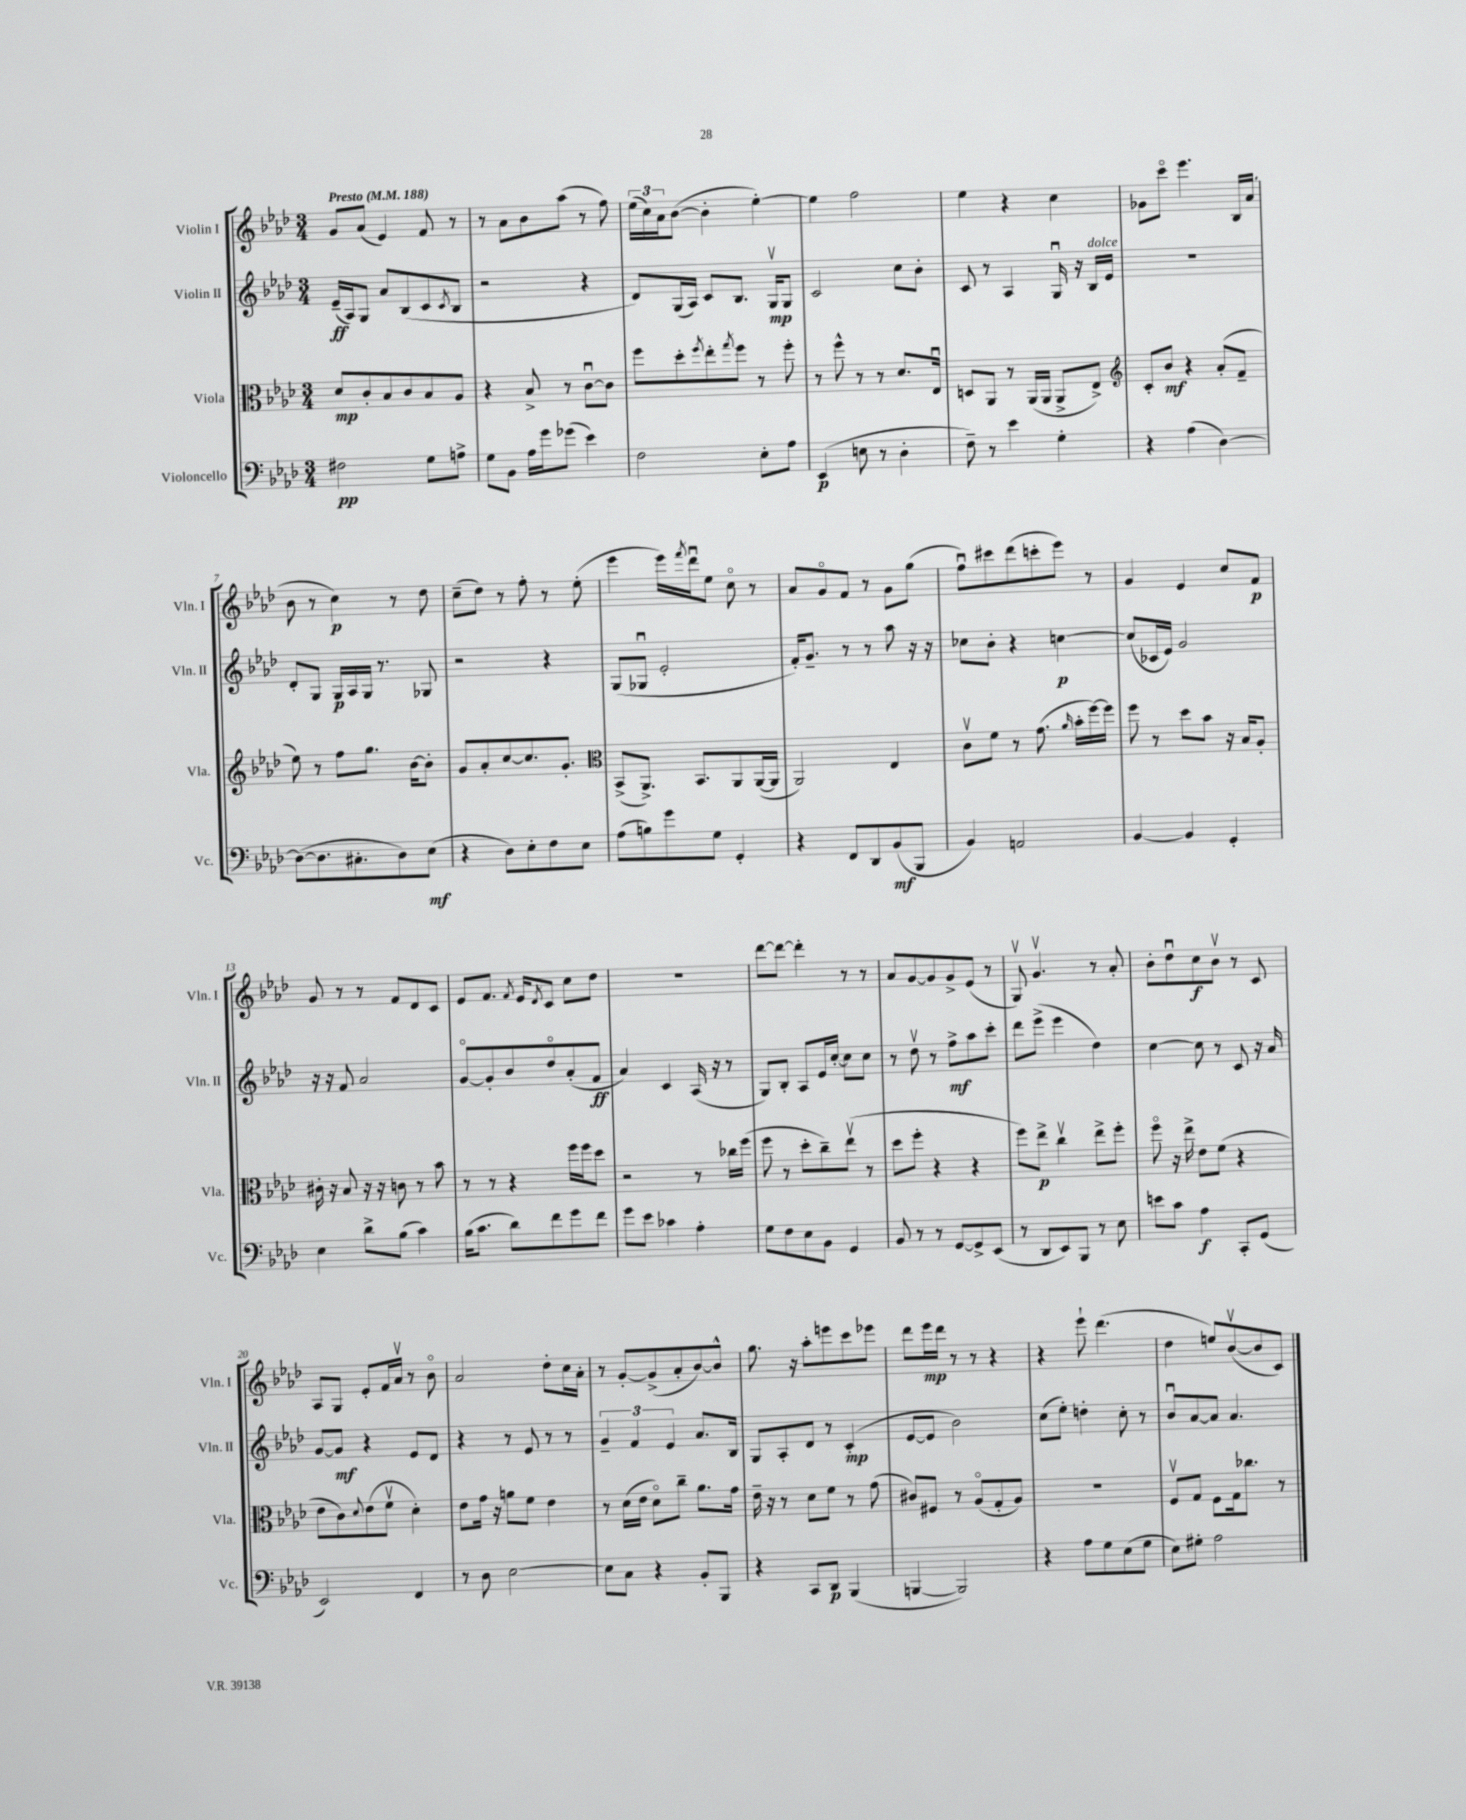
<<
\new StaffGroup <<
\new Staff = "s0" \with { instrumentName = "Violin I" shortInstrumentName = "Vln. I" } {
    \clef treble \key aes \major \numericTimeSignature \time 3/4 \tempo "Presto" 4 = 188
    g'8 aes'8( ees'4) f'8 r8 |
    r8 aes'8 bes'8 aes''8( r8 f''8) |
    \tuplet 3/2 { ees''16( c''16) aes'16 } bes'8~( bes'4-. ees''4~-.) |
    ees''4 f''2 |
    ees''4 r4 c''4 |
    ges'8 c'''8\flageolet ees'''4. bes16 aes'16( |
    bes'8 r8 c''4\p) r8 des''8 |
    c''8--( des''8) r8 f''8-. r8 ees''8-.( |
    ees'''4 ees'''16) \acciaccatura { f'''8 } des'''16\downbow ees''8 c''8\flageolet r8 |
    aes'8 g'8\flageolet f'8 r8 g'8 g''8( |
    f''8\downbow) cis'''8 des'''8( c'''8-. ees'''8) r8 |
    g'4 ees'4 c''8 f'8\p |
    g'8 r8 r8 f'8 des'8 c'8 |
    ees'8 f'8. \acciaccatura { f'8 } ees'16 \acciaccatura { des'8 } c'8 c''8 des''8 |
    R2. |
    des'''8~ des'''8~ des'''4-. r8 r8 |
    aes'8 g'8~ g'8 g'8-> ees'8( r8 |
    g8\upbow) g'4.\upbow r8 aes'8-. |
    bes'8-. des''8\downbow c''8\f bes'8\upbow r8 c'8 |
    aes8 g8 ees'8-. f'16 aes'16\upbow r8 bes'8\flageolet |
    aes'2 des''8-. c''16 aes'16-. |
    r8 g'8~-. g'8->( aes'8-. bes'8~) bes'8-^ |
    g''8. r16 aes''8-. e'''8 c'''8 ees'''8 |
    des'''8 ees'''16\mp des'''16 r8 r8 r4 |
    r4 ees'''8-! des'''4.( |
    des''4 e''8) bes'8~\upbow( bes'8 c'8) \bar "|." |
}
\new Staff = "s1" \with { instrumentName = "Violin II" shortInstrumentName = "Vln. II" } {
    \clef treble \key aes \major \numericTimeSignature \time 3/4
    ees'16--\ff( aes16) g8 aes'8 bes8( c'8 \acciaccatura { c'8 } bes8 |
    r2 r4 |
    des'8) g16( aes16) c'8 bes8. g16\upbow\mp g8 |
    c'2 c''8 bes'8-. |
    c'8 r8 aes4 g16\downbow r16 bes16^\markup { \italic "dolce" } ees'16 |
    R2. |
    des'8-. g8 g16\p aes16 g16 r8. ges8 |
    r2 r4 |
    g8( ges8\downbow ees'2-. |
    f'16-.) g'8.-- r8 r8 aes''8 r16 r16 |
    ces''8 bes'8-. r4 c''4~\p |
    c''8( ces'16 ees'16) g'2 |
    r16 r16 f'8 aes'2 |
    g'8~\flageolet g'8-. bes'8 des''8\flageolet aes'8-.( f'8\ff |
    aes'4) c'4 aes16( r16 r8 |
    g8) bes8-. aes8 ees'16 c''16~-. c''8 c''8 |
    r8 des''8\upbow r8 f''8->\mf aes''8 c'''8-. |
    des'''8 ees'''8->( ees'''4 des''4) |
    c''4~ c''8 r8 c'8 r16 aes'16 |
    g'8~ g'8\mf r4 ees'8 des'8 |
    r4 r8 ees'8 r8 r8 |
    \tuplet 3/2 { g'4-- f'4 ees'4 } aes'8. bes16 |
    g8 aes8-. des'8 r8 c'4-.\mp( |
    ees'8~ ees'8 bes'2) |
    c''8( ees''8-.) d''4-. c''8-. r8 |
    bes'8\downbow aes'8~ aes'8 aes'4. \bar "|." |
}
\new Staff = "s2" \with { instrumentName = "Viola" shortInstrumentName = "Vla." } {
    \clef alto \key aes \major \numericTimeSignature \time 3/4
    des'8\mp c'8-. bes8 c'8 bes8 aes8 |
    r4 bes8-> r8 c'8~\downbow c'8 |
    f''8 des''8-. \acciaccatura { f''8 } ees''8-. \acciaccatura { g''8 } f''8 r8 f''8-. |
    r8 f''8-^ r8 r8 des'8. ees16\downbow |
    d8 aes,8 r8 aes,16( aes,16 aes,8-> ees8->) |
    \clef treble c'8-. bes'8\mf r4 aes'8-.( f'8-- |
    ees''8) r8 f''8 g''8. bes'16~ bes'8-. |
    g'8 aes'8-. c''8~ c''8. g'8.-. |
    \clef alto bes,8->( aes,8.->) bes,8. aes,8 aes,16~( aes,16 |
    aes,2) ees4 |
    c'8\upbow f'8 r8 g'8.( \grace { aes'16 } bes'16-. f''16~) f''16 |
    f''8 r8 des''8 bes'8 r16 bes16 aes8-. |
    cis'16-. r16 bes8 r16 r16 c'8 r8 bes'8 |
    r8 r8 r4 f''16 f''16 des''8 |
    r2 r8 ces''16 f''16( |
    f''8 r8 des''8-. c''8--) ees''8\upbow( r8 |
    des''8 f''8-. r4 r4 |
    f''8) ees''8->\p c''4\upbow ees''8-> f''8-. |
    f''8\flageolet r16 ees''16-> ees'8 f'8( r4 |
    ees'8 c'8) \appoggiatura { des'8 } ees'8( f'8\upbow des'4-.) |
    ees'8 g'16 r16 a'8 f'8 ees'4 |
    r8 des'16( ees'16 des'8\flageolet) c''8-- aes'8. g'16 |
    ees'16-- r16 r8 des'8 f'8 r8 g'8( |
    cis'8) fis8 r8 aes8\flageolet( g8-. aes8) |
    R2. |
    f8\upbow g8 f8 g16 ces''8. r8 \bar "|." |
}
\new Staff = "s3" \with { instrumentName = "Violoncello" shortInstrumentName = "Vc." } {
    \clef bass \key aes \major \numericTimeSignature \time 3/4
    fis2\pp g8 a8-> |
    g8 bes,8 aes16 g'16 ges'8( ees'4) |
    f2 ees8-. aes8 |
    ees,4\p( e8 r8 des4-. |
    f8--) r8 ees'4 g4-. |
    r4 aes4( des4~) |
    des8~( des8. cis8.-. des8) ees8\mf( |
    r4 des8) ees8-. f8 ees8 |
    aes8( b8) g'8 g8 g,4-. |
    r4 f,8 des,8 bes,8\mf( bes,,8 |
    bes,4) a,2 |
    bes,4~ bes,4 g,4-. |
    ees4 des'8-> bes8( c'4) |
    bes16( c'8. des'8) f'8 g'8 f'8 |
    g'8 ees'8 ces'4 aes4-. |
    g8 f8 ees8 bes,8 g,4 |
    bes,8 r8 r8 g,8~ g,8-> ees,8( |
    r8 des,8 ees,8) bes,,8 r8 ees8 |
    e'8 c'8 aes4\f c,8-. g,8( |
    ees,2) f,4 |
    r8 des8 ees2~ |
    ees8 c8 r4 bes,8-. bes,,8 |
    r4 c,8 des,8\p bes,,4( |
    b,,4~ b,,2) |
    r4 aes8 g8 ees8( g8 |
    ees8) gis8-. aes2 \bar "|." |
}
>>
>>
